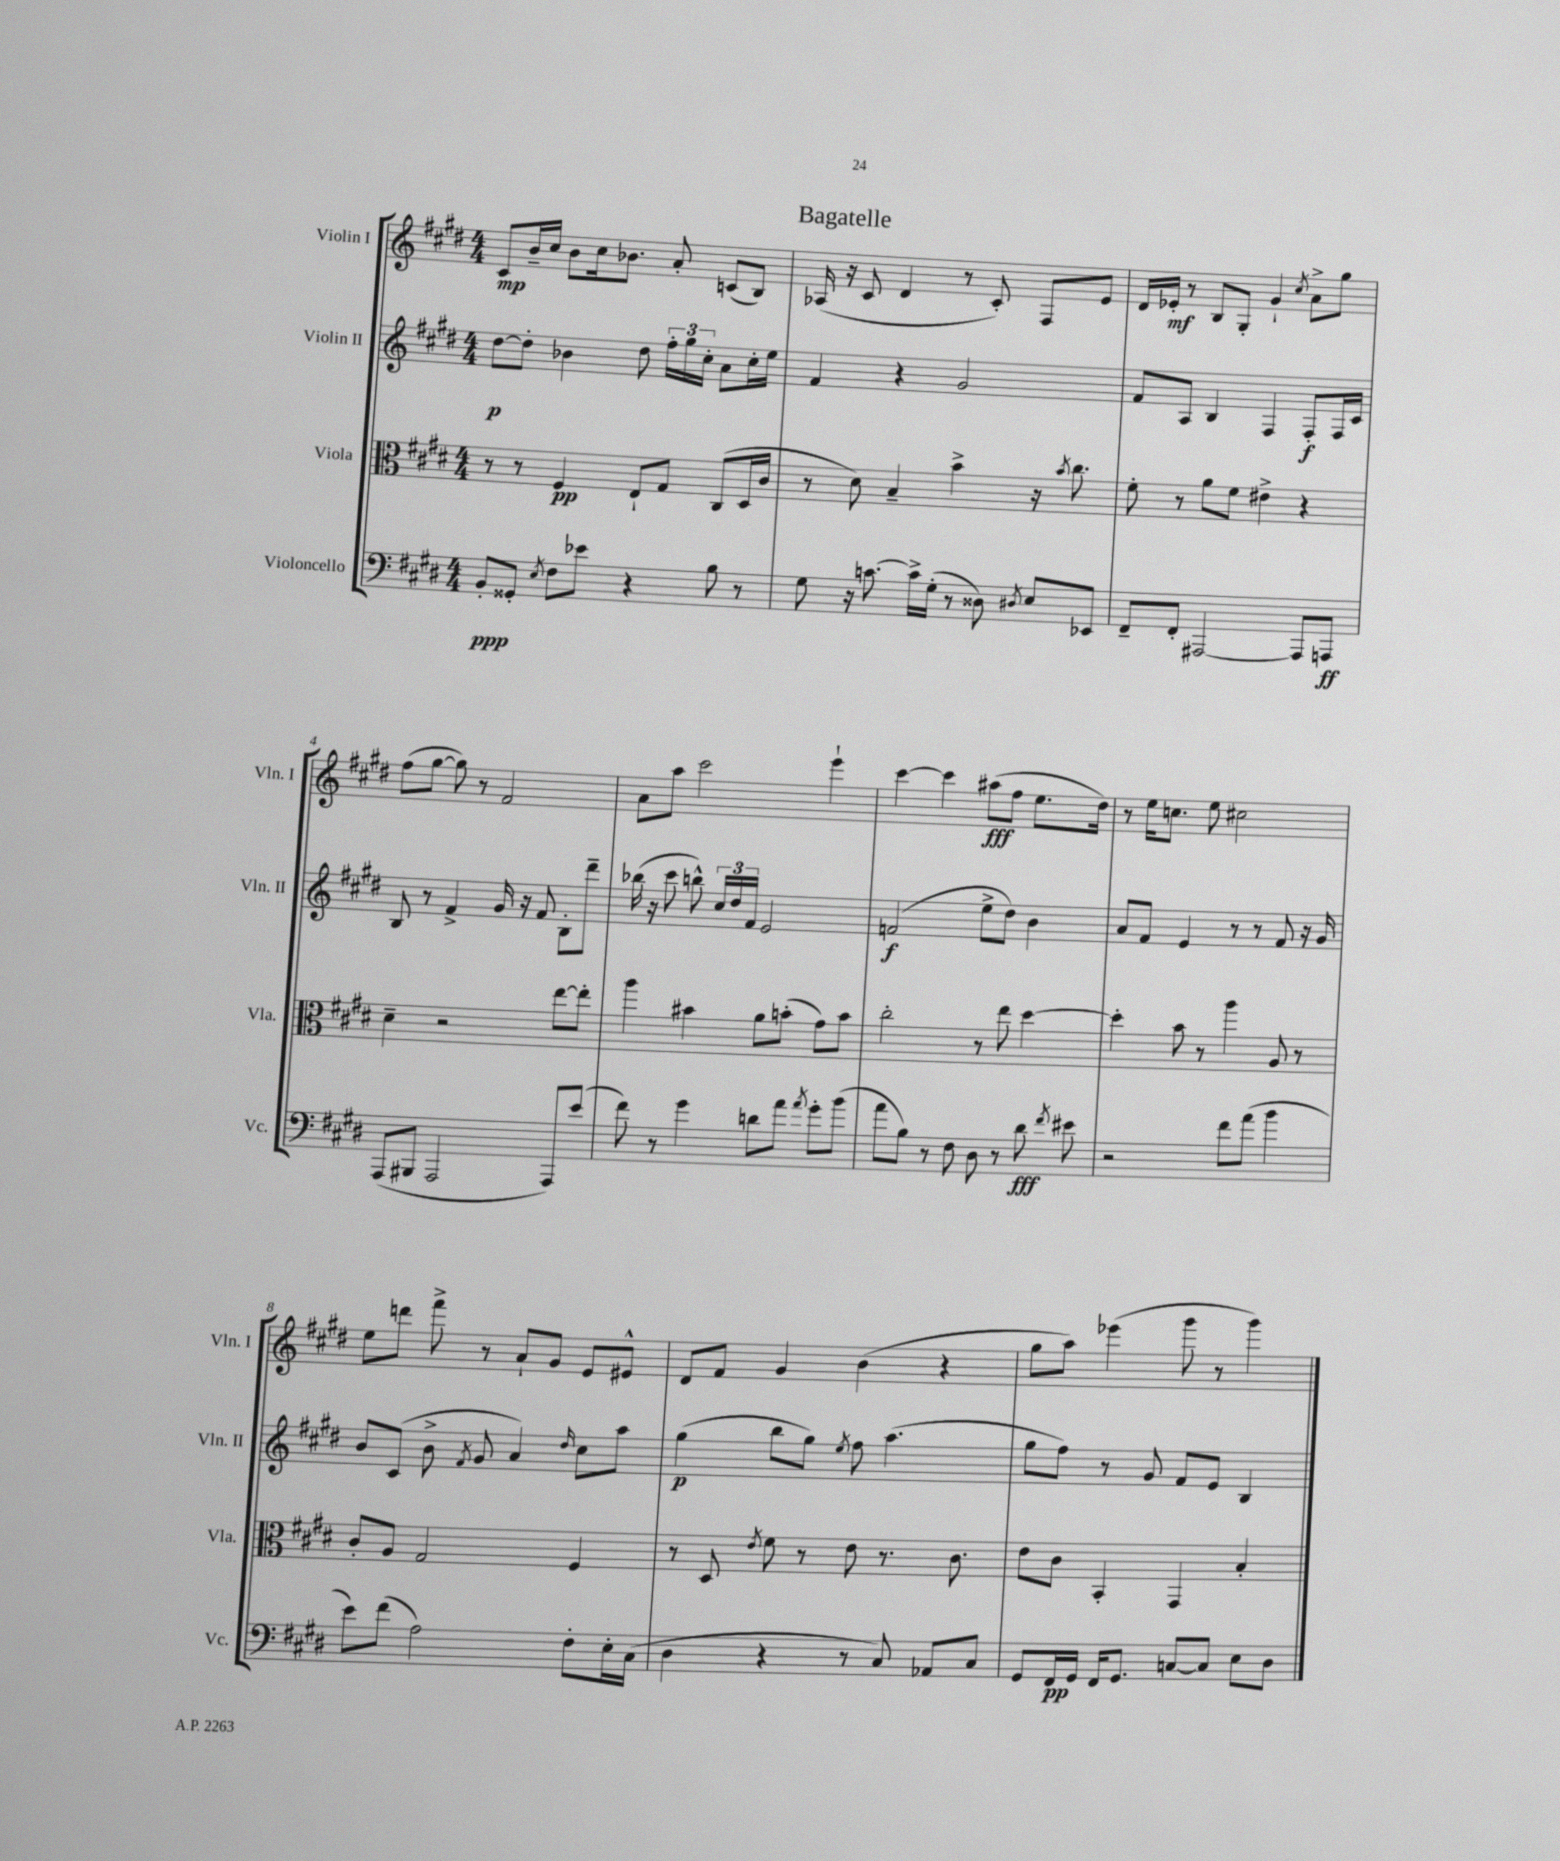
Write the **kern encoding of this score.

**kern	**kern	**kern	**kern
*staff4	*staff3	*staff2	*staff1
*clefF4	*clefC3	*clefG2	*clefG2
*k[f#c#g#d#]	*k[f#c#g#d#]	*k[f#c#g#d#]	*k[f#c#g#d#]
*M4/4	*M4/4	*M4/4	*M4/4
8BB'	8r	[8dd#	8c#
8GG##'	8r	8dd#']	16b~
.	.	.	16cc#
8qE	.	.	.
8F#	4F#	4b-	8b
8e-	.	.	16cc#
.	.	.	8.b-
4r	8E`	8dd#	.
.	8G#	24ff#'	8a'
.	.	24gg#	.
.	.	24cc#'	.
8B	(8C#	8a	(8c
8r	16D#	16cc#'	8B)
.	16c#	16ee	.
=	=	=	=
8G#	8r	4f#	(16A-
.	.	.	16r
16r	8d#)	.	8c#
[8.c	.	.	.
.	4B~	4r	4d#
16c^]	.	.	.
(16G#'	.	.	.
8r	4b^	2g#	8r
8D##)	.	.	8c#')
8qD#	.	.	.
8E	16r	.	8F#
.	8qb	.	.
.	8.cc#	.	.
8EE-	.	.	8e
=	=	=	=
8FF#~	8f#'	8f#	16d#
.	.	.	16e-'
8FF#'	8r	8A	8r
[2AAA#	8a	4B	8B
.	8f#	.	8G#'
.	4e#^	4F#	4g#`
.	.	.	8qcc#
8AAA#]	4r	8F#'	8a^
8AAA	.	16F#	8gg#
.	.	16c#	.
=	=	=	=
(8AAA	4d#~	8B	(8ff#
8BBB#	.	8r	[8gg#
2AAA	2r	4f#^	8gg#])
.	.	.	8r
.	.	16g#	2f#
.	.	16r	.
.	.	8f#	.
8AAA)	[8ee	8B'	.
(8e	8ee']	8ddd#~	.
=	=	=	=
8f#)	4aa	(16bb-	8a
.	.	16r	.
8r	.	8ccc#	8aa
4g#	4b#	8bb^^)	2ccc#
.	.	24cc#	.
.	.	24dd#	.
.	.	24f#	.
8d	8a	2e	.
8a	(8b'	.	.
8qa	.	.	.
8g#'	8g#)	.	4eee`
(8b	8b	.	.
=	=	=	=
8a	2cc#'	(2f	[4ccc#
8B)	.	.	.
8r	.	.	4ccc#]
8F#	.	.	.
8D#	8r	8ee^	(8aa#
8r	8ee	8dd#)	8ff#
8d#	[4dd#	4b	8.ee
8qf#	.	.	.
8e#	.	.	.
.	.	.	16dd#)
=	=	=	=
2r	4dd#']	8a	8r
.	.	8f#	16ee
.	.	.	8.cc
.	8b	4e	.
.	8r	.	8ee
8f#	4aa	8r	2cc#
(8a	.	8r	.
4b	8A	8f#	.
.	8r	16r	.
.	.	16g#	.
=	=	=	=
8e)	8c#'	8b	8ee
(8f#	8A	(8c#	8ddd
2A)	2G#	8b^	8fff#^
.	.	8qf#	.
.	.	8g#	8r
.	.	4a)	8a`
.	.	.	8g#
.	.	16qqdd#	.
8F#'	4F#	8cc#	8e
16E'	.	8aa	8e#^^
(16C#	.	.	.
=	=	=	=
4D#	8r	(4gg#	8d#
.	8D#	.	8f#
.	8qe	.	.
4r	8f#	8bb	4g#
.	8r	8gg#)	.
.	.	8qee	.
8r	8e	8ff#	(4b
8C#)	8.r	(4.aa	.
8AA-	.	.	4r
.	8.c#	.	.
8C#	.	.	.
=	=	=	=
8GG#	8e	8gg#	8gg#
16FF#	8c#	8ff#)	8aa)
16GG#	.	.	.
16FF#	4BB'	8r	(4eee-
8.GG#	.	.	.
.	.	8g#	.
[8C	4GG#	8f#	8ggg#
8C]	.	8e	8r
8E	4B'	4B	4ggg#)
8D#	.	.	.
==	==	==	==
*-	*-	*-	*-
